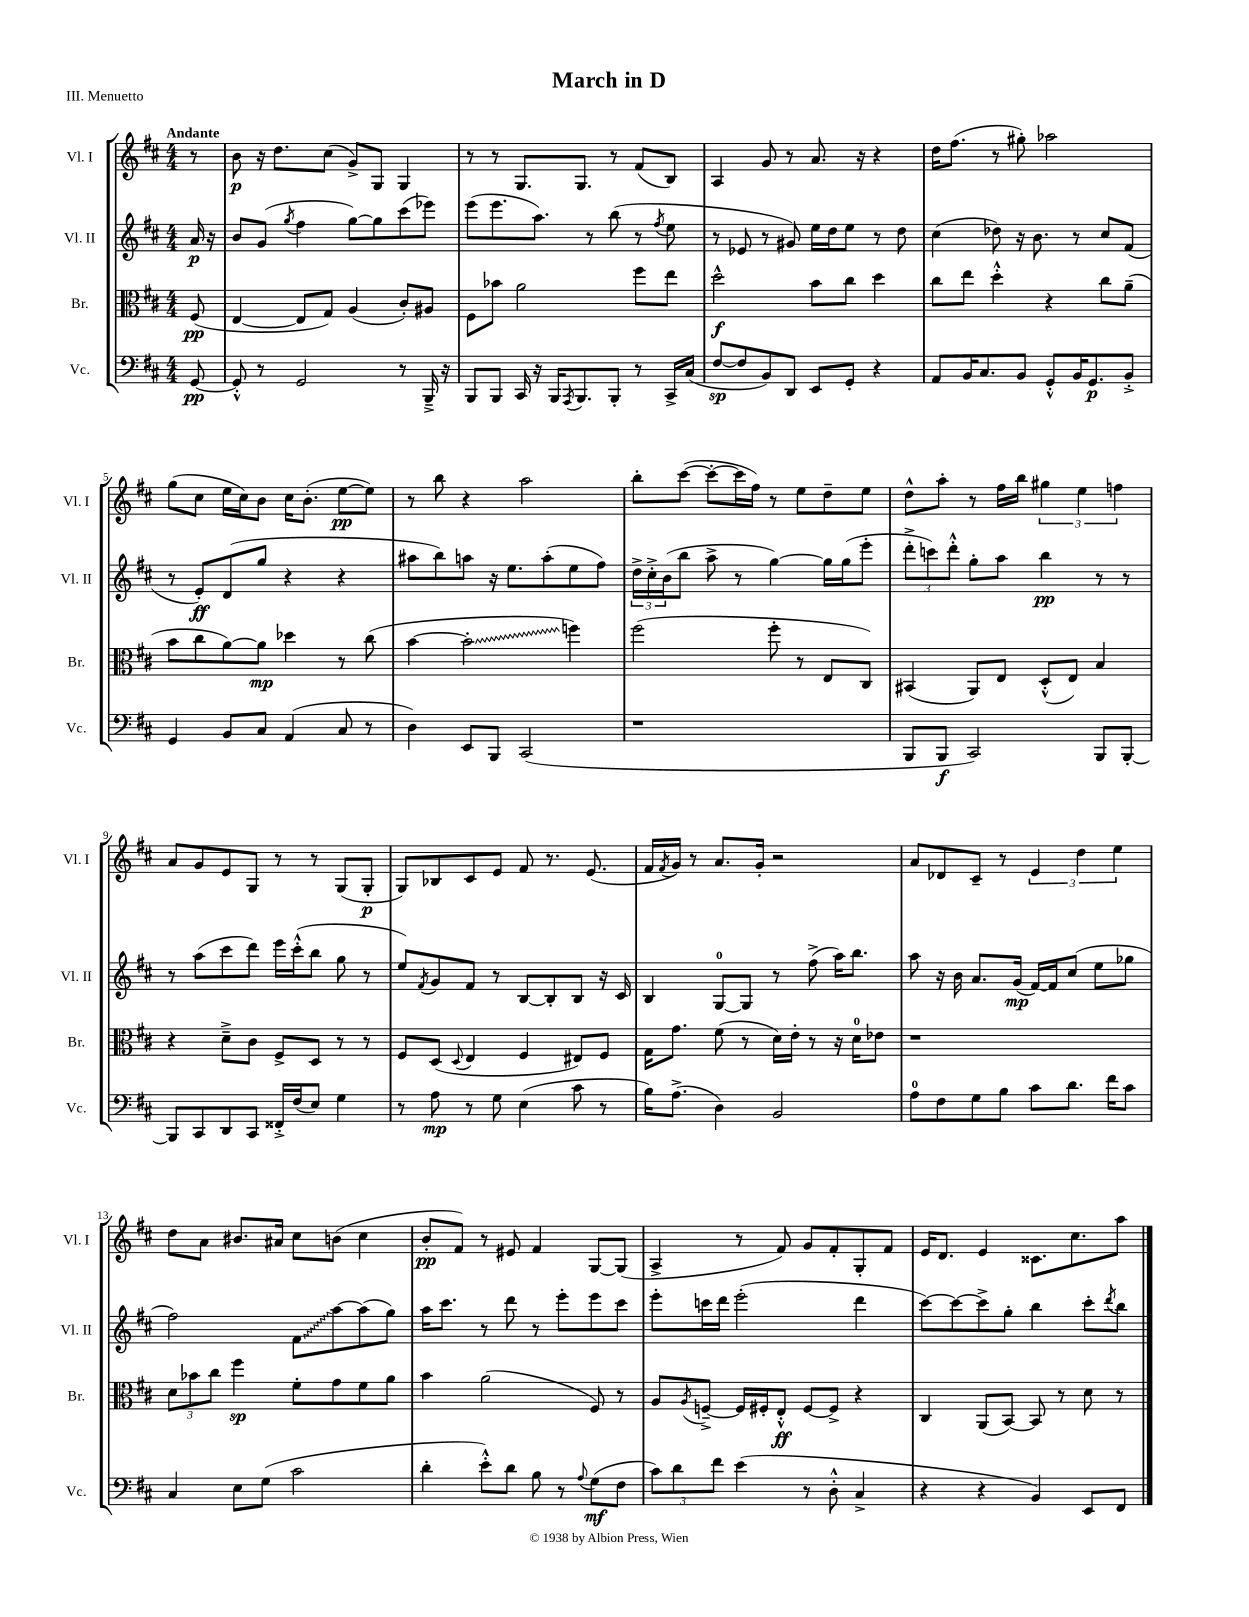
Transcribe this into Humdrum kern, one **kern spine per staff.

**kern	**kern	**kern	**kern
*staff4	*staff3	*staff2	*staff1
*clefF4	*clefC3	*clefG2	*clefG2
*k[f#c#]	*k[f#c#]	*k[f#c#]	*k[f#c#]
*M4/4	*M4/4	*M4/4	*M4/4
[8GG	(8F#	16a	8r
.	.	16r	.
=	=	=	=
8GG'^^]	[4E	8b	8b
8r	.	(8g	16r
.	.	.	8.dd
.	.	8qgg	.
2GG	8E]	4ff#	.
.	8G)	.	(8cc#
.	(4A	[8gg)	8g^)
.	.	8gg]	8G
8r	8c#')	(8ccc#	4G
16BBB~^	8A#	8eee-)	.
16r	.	.	.
=	=	=	=
8BBB	8F#	(8eee	8r
8BBB	8b-	8.eee	8r
16CC#	2a	.	8.G
16r	.	8.aa)	.
16BBB	.	.	.
8qAAA	.	.	.
8.BBB	.	.	8.G
.	.	8r	.
8BBB'	.	(8bb	8r
8r	8ff#	8r	(8f#
.	.	8qff#	.
16CC#^	8ee	8ee	8B)
(16C#	.	.	.
=	=	=	=
[8F#	2dd^^	8r	4A
8F#]	.	8e-	.
8BB)	.	8r	8g
8DD	.	8g#)	8r
8EE	8b	16ee	8.a
.	.	16dd	.
8GG'	8cc#	8ee	.
.	.	.	16r
4r	4dd	8r	4r
.	.	8dd	.
=	=	=	=
8AA	8cc#	(4cc#	16dd
.	.	.	(8.ff#
16BB	8ee	.	.
8.C#	.	.	.
.	4dd'^^	8dd-)	8r
8BB	.	16r	8gg#')
.	.	8.b	.
8GG'^^	4r	.	2aa-
16BB	.	8r	.
8.GG	.	.	.
.	8cc#	8cc#	.
8BB'^	(8a~	(8f#	.
=	=	=	=
4GG	8b	8r	(8gg
.	8cc#	8e')	8cc#
8BB	[8a)	(8d	16ee
.	.	.	16cc#)
8C#	8a]	8gg	8b
(4AA	4dd-	4r	16cc#
.	.	.	(8.b'
8C#	8r	4r	[8ee
8r	(8cc#	.	8ee])
=	=	=	=
4D)	[4b	8aa#	8r
.	.	8bb)	8bb
8EE	2b']	8aa	4r
8BBB	.	16r	.
.	.	8.ee	.
(2CC#	.	.	2aa
.	.	(8aa'	.
.	4ff)	8ee	.
.	.	8ff#)	.
=	=	=	=
1r	(2ff#	24dd^	8bb'
.	.	24cc#'^	.
.	.	(24b	.
.	.	8bb	([8ccc#
.	.	8aa^	8ccc#'_
.	.	8r	16ccc#]
.	.	.	16ff#)
.	8ff#'	[4gg)	8r
.	8r	.	8ee
.	8E	16gg]	8dd~
.	.	(16gg	.
.	8C#)	8eee'	8ee
=	=	=	=
8BBB	(4BB#	12ddd'^	8dd^^
.	.	12ccc)	.
8BBB	.	.	8aa'
.	.	12ddd'^^	.
2CC#)	8AA)	8gg'	8r
.	8E	8aa	16ff#
.	.	.	16bb
.	(8D'^^	4bb	6gg#
.	8E)	.	.
.	.	.	6ee
8BBB	4B	8r	.
.	.	.	6ff
[8BBB'	.	8r	.
=	=	=	=
8BBB]	4r	8r	8a
8CC#	.	(8aa	8g
8DD	8d~^	8ccc#	8e
8CC#	8c#	8ddd)	8G
16FF##'^	8F#^	16eee	8r
(16F#	.	(16ccc#'^^	.
8E)	8D	8bb	8r
4G	8r	8gg	(8G
.	8r	8r	8G'
=	=	=	=
8r	8F#	8ee)	8G)
.	.	8qf#	.
8A	(8D	8g	8B-
.	8qqD	.	.
8r	4E	8f#	8c#
8G	.	8r	8e
(4E	4F#	[8B	8f#
.	.	8B']	8.r
8c#	8E#)	8B	.
.	.	.	(8.e
8r	8F#	16r	.
.	.	16c#	.
=	=	=	=
16B)	16G	4B	16f#
.	.	.	8qf#
(8.A^	8.g	.	16g)
.	.	.	8r
4D)	(8f#	[8G	8.a
.	8r	8G]	.
.	.	.	16g'
2BB	16d)	8r	2r
.	16e'	.	.
.	8r	(8ff#^	.
.	16r	16aa)	.
.	16d	8.bb	.
.	8e-	.	.
=	=	=	=
8A	1r	8aa	8a
8F#	.	16r	8d-
.	.	16b	.
8G	.	8.a	8c#~
8B	.	.	8r
.	.	(16g	.
8c#	.	[16f#)	6e
.	.	16f#]	.
8.d	.	(8cc#	.
.	.	.	6dd
.	.	8ee	.
16f#	.	.	.
.	.	.	6ee
8c#	.	8gg-	.
=	=	=	=
4C#	12d	2ff#)	8dd
.	12b-	.	.
.	.	.	8a
.	12cc#	.	.
8E	4ff#	.	8.b#
(8G	.	.	.
.	.	.	16a#
2c#	8f#'	8f#	8cc#
.	8g	[8aa	(8b
.	8f#	(8aa]	4cc#
.	8a	8gg)	.
=	=	=	=
4d'	4b	16aa	8b'
.	.	8.ccc#	.
.	.	.	8f#)
8e'^^)	(2a	8r	8r
8d	.	8ddd	8e#
8B	.	8r	4f#
8r	.	8eee'	.
8qqA	.	.	.
(8G	8F#)	8eee	[8G
8F#	8r	8ccc#	(8G]
=	=	=	=
12c#)	8A	8eee'	4A^
12d	.	.	.
.	8qA	.	.
.	[8F~^	16ccc	.
12f#	.	.	.
.	.	16ddd	.
(4e	16F]	(2eee'	8r
.	16F#'	.	.
.	8E'^^	.	8f#)
8r	[8F#	.	8g
8D'^^	8F#^]	.	8f#'
4C#^	4r	4ddd	8G'
.	.	.	8f#
=	=	=	=
4r	4C#	[8ccc#)	16e
.	.	.	8.d
.	.	8ccc#_	.
4r	(8AA	8ccc#^]	4e
.	[8BB)	8gg'	.
4BB)	8BB]	4bb	8.c##
.	8r	.	.
.	.	.	8.cc#
8EE	8d	8ccc#'	.
.	.	8qddd	.
8FF#	8r	8bb	8aa
==	==	==	==
*-	*-	*-	*-
